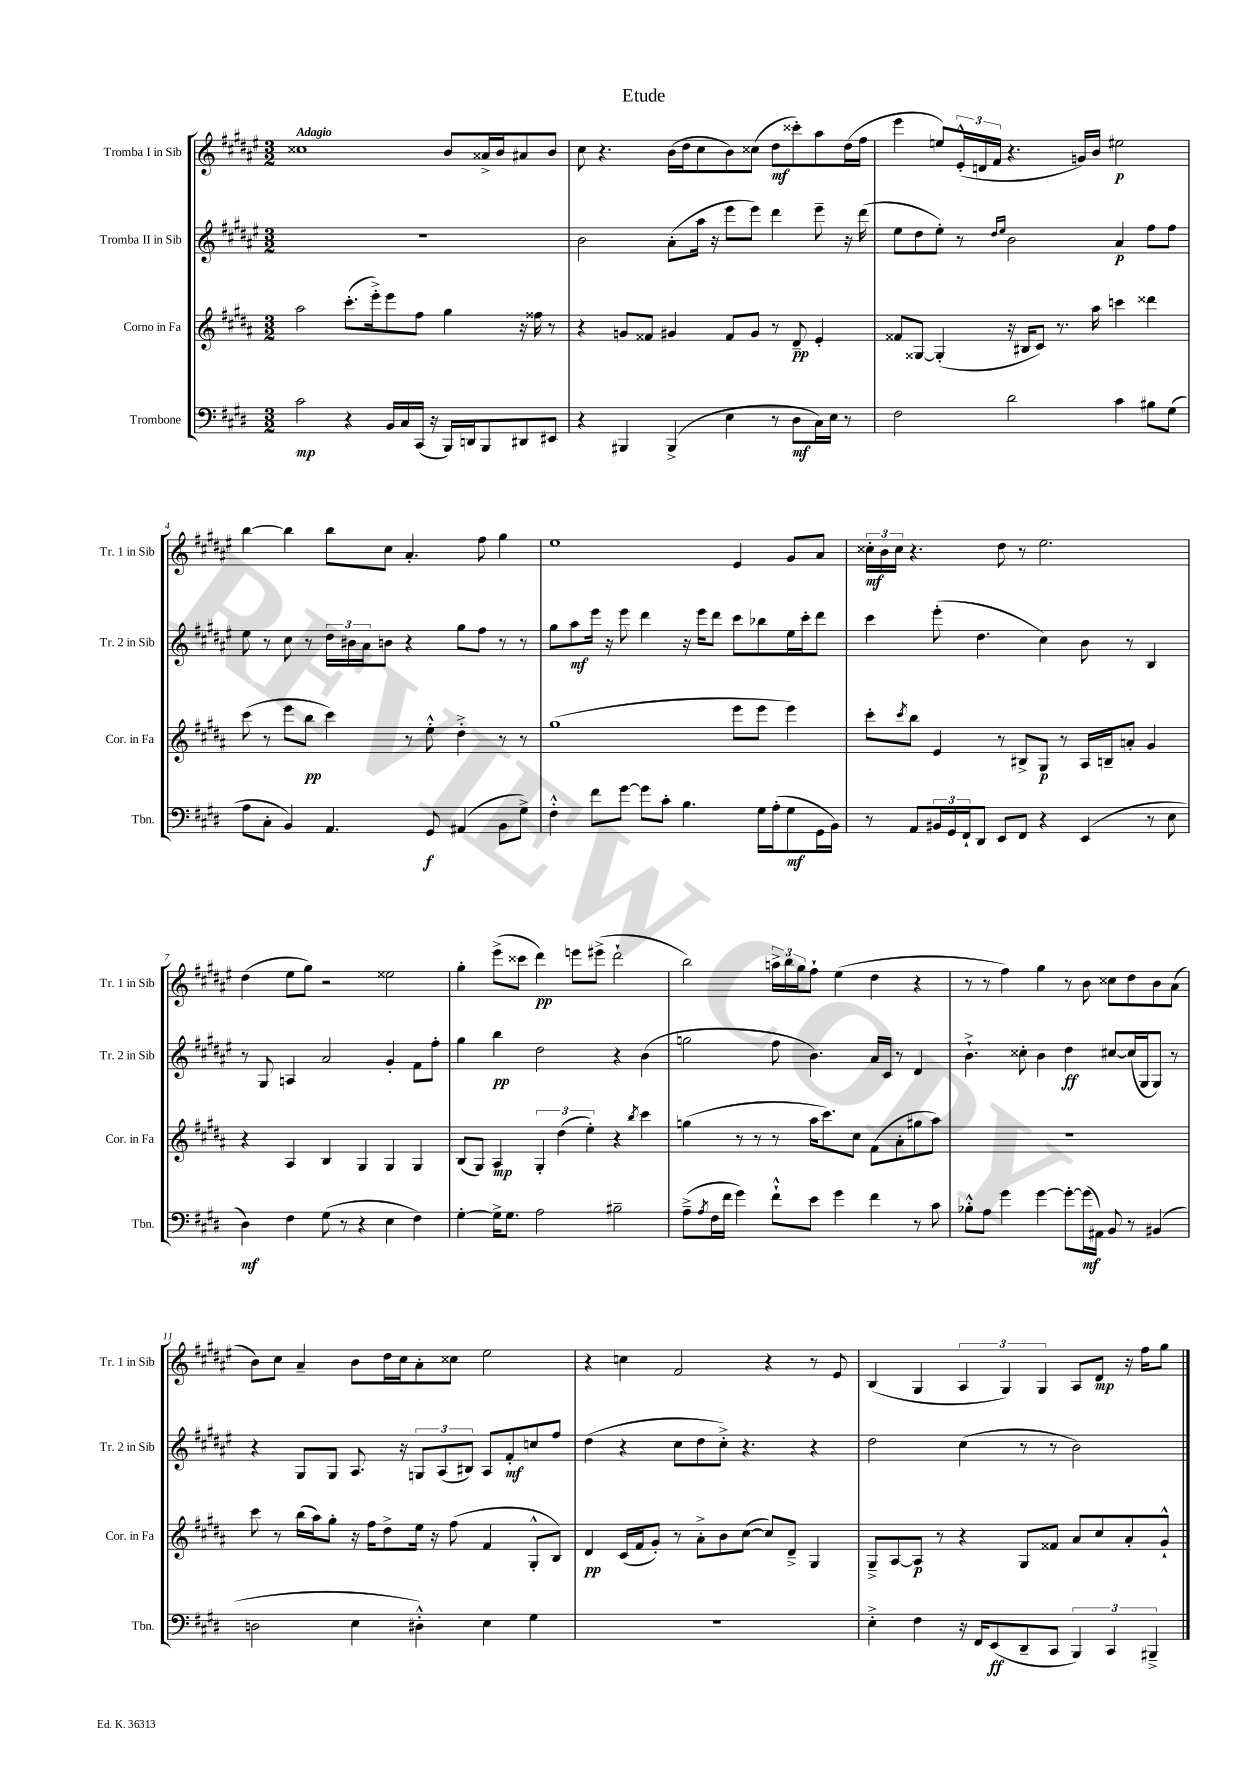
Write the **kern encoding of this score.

**kern	**dynam	**kern	**dynam	**kern	**dynam	**kern	**dynam
*part4	*part4	*part3	*part3	*part2	*part2	*part1	*part1
*staff4	*staff4	*staff3	*staff3	*staff2	*staff2	*staff1	*staff1
*I"Trombone	*	*I"Corno in Fa	*	*I"Tromba II in Sib	*	*I"Tromba I in Sib	*
*I'Tbn.	*	*I'Cor. in Fa	*	*I'Tr. 2 in Sib	*	*I'Tr. 1 in Sib	*
*clefF4	*	*clefG2	*	*clefG2	*	*clefG2	*
*k[f#c#g#d#]	*	*k[f#c#g#d#a#]	*	*k[f#c#g#d#a#e#]	*	*k[f#c#g#d#a#e#]	*
*M3/2	*	*M3/2	*	*M3/2	*	*M3/2	*
=1	=1	=1	=1	=1	=1	=1	=1
!	!	!	!	!	!	!LO:TX:a:B:t=Adagio	!
2c#\	mp	2aa#\	.	1.r	.	1cc##X	.
4r	.	(8.ccc#'\L	.	.	.	.	.
.	.	16eee'^\k)	.	.	.	.	.
16BB/LL	.	8eee\	.	.	.	.	.
16C#/	.	.	.	.	.	.	.
(16CC#/JJ	.	8ff#\J	.	.	.	.	.
16r	.	.	.	.	.	.	.
16BBB/LL)	.	4gg#\	.	.	.	8b/L	.
16DDn/J	.	.	.	.	.	.	.
8BBB/	.	.	.	.	.	16a##X^/L	.
.	.	.	.	.	.	16b/J	.
8DD#X/	.	16r	.	.	.	8a#X/	.
.	.	16ff##X\	.	.	.	.	.
8EE#X/J	.	8r	.	.	.	8b/J	.
=2	=2	=2	=2	=2	=2	=2	=2
4r	.	4r	.	2b\	.	8cc#\	.
.	.	.	.	.	.	4.r	.
4BBB#X/	.	8gn/L	.	.	.	.	.
.	.	8f##X/J	.	.	.	.	.
(4BBB#^/	.	4g#X/	.	(8a#'\L	.	(16b\LL	.
.	.	.	.	.	.	16dd#\J	.
.	.	.	.	16aa#\Jk	.	8cc#\	.
.	.	.	.	16r	.	.	.
4E\	.	8f##/L	.	8eee#\L	.	8b\)	.
.	.	8g#/J	.	8eee#\J)	.	(8cc##X\J	.
8r	.	8r	.	4ddd#\	.	8dd#\L	mf
8D#\L	mf	8d#~/	pp	.	.	8ccc##X'\)	.
16C#\L)	.	4e'/	.	8eee#~\	.	8aa#\	.
16E\JJ	.	.	.	.	.	.	.
8r	.	.	.	16r	.	(16dd#\L	.
.	.	.	.	(16ddd#\	.	16ff#\JJ	.
=3	=3	=3	=3	=3	=3	=3	=3
2F#\	.	8f##X/L	.	8ee#\L	.	4eee#\	.
.	.	[8G##X/J	.	8dd#\	.	.	.
.	.	(4G##'/]	.	8ee#'\J)	.	8een/L)	.
.	.	.	.	8r	.	(24e#'^^/L	.
.	.	.	.	.	.	24dn/	.
.	.	.	.	.	.	24f#/JJ	.
.	.	.	.	16qqdd#/LL	.	.	.
.	.	.	.	16qqee#/JJ	.	.	.
2d#\	.	16r	.	2b\	.	4.r	.
.	.	16B#X/KL	.	.	.	.	.
.	.	8c#/J)	.	.	.	.	.
.	.	8.r	.	.	.	.	.
.	.	.	.	.	.	16gn/LL)	.
.	.	16aa#\	.	.	.	16b/JJ	.
4c#\	.	4cccn\	.	4a#/	p	2ee#X\	p
8B#X\L	.	4ddd##X\	.	8ff#\L	.	.	.
(8G#\J	.	.	.	8ff#\J	.	.	.
!!LO:LB:g=z
=4	=4	=4	=4	=4	=4	=4	=4
8A\L	.	(8ccc#\	.	8ee#\	.	[4bb\	.
8C#'\J	.	8r	.	8r	.	.	.
4BB/)	.	8eee\L	.	8cc#\	.	4bb\]	.
.	.	8bb\J	pp	8r	.	.	.
4.AA/	.	4ccc#\)	.	24dd#\LL	.	8bb\L	.
.	.	.	.	24b#X\	.	.	.
.	.	.	.	24a#\J	.	.	.
.	.	.	.	8bn\J	.	8cc#\J	.
.	.	8r	.	4r	.	4.a#'/	.
8GG#/	f	8ee'^^\	.	.	.	.	.
(4AA#X/	.	4dd#'^\	.	8gg#\L	.	.	.
.	.	.	.	8ff#\J	.	8ff#\	.
8BB\L	.	8r	.	8r	.	4gg#\	.
8G#^\J)	.	8r	.	8r	.	.	.
=5	=5	=5	=5	=5	=5	=5	=5
4F#'^^\	.	(1gg#	.	8gg#\L	.	1ee#	.
.	.	.	.	8aa#\	mf	.	.
8f#\L	.	.	.	16eee#\Jk	.	.	.
.	.	.	.	16r	.	.	.
[8g#\J	.	.	.	8eee#\	.	.	.
8g#\L]	.	.	.	4ddd#\	.	.	.
8c#'\J	.	.	.	.	.	.	.
4.B\	.	.	.	16r	.	.	.
.	.	.	.	16eee#\KL	.	.	.
.	.	.	.	8ddd#\J	.	.	.
.	.	8eee\L	.	8ccc#\L	.	4e#/	.
16G#\LL	.	8eee\J	.	8bb-X\	.	.	.
(16A'\J	.	.	.	.	.	.	.
8G#\	mf	4eee\)	.	16ee#\L	.	8g#/L	.
.	.	.	.	16ccc#'\J	.	.	.
16GG#\L	.	.	.	8ddd#\J	.	8a#/J	.
16BB\JJ)	.	.	.	.	.	.	.
=6	=6	=6	=6	=6	=6	=6	=6
8r	.	8ccc#'\L	.	4ccc#\	.	24cc##X'\LL	mf
.	.	.	.	.	.	24b\	.
.	.	.	.	.	.	24cc##\JJ	.
.	.	8qccc#/	.	.	.	.	.
8AA/L	.	8bb\J	.	.	.	4.r	.
24BB#X/L	.	4e/	.	(8eee#'\	.	.	.
24GG#/	.	.	.	.	.	.	.
24FF#`/J	.	.	.	.	.	.	.
8DD#/J	.	.	.	4.dd#\	.	.	.
8EE/L	.	8r	.	.	.	8dd#\	.
8FF#/J	.	8B#X^/L	.	.	.	8r	.
4r	.	8G#/J	p	4cc#\)	.	2.ee#\	.
.	.	8r	.	.	.	.	.
(4EE/	.	16A#/LL	.	8b\	.	.	.
.	.	16Bn~/J	.	.	.	.	.
.	.	8an'/J	.	8r	.	.	.
8r	.	4g#/	.	4B/	.	.	.
8E\	.	.	.	.	.	.	.
!!LO:LB:g=z
=7	=7	=7	=7	=7	=7	=7	=7
4D#\)	mf	4r	.	8r	.	(4dd#\	.
.	.	.	.	8G#/	.	.	.
4F#\	.	4A#/	.	4An/	.	8ee#\L	.
.	.	.	.	.	.	8gg#\J)	.
(8G#\	.	4B/	.	2a#/	.	2r	.
8r	.	.	.	.	.	.	.
4r	.	4G#/	.	.	.	.	.
4E\	.	4G#/	.	4g#'/	.	2ee##X\	.
4F#\)	.	4G#/	.	8f#\L	.	.	.
.	.	.	.	8ff#'\J	.	.	.
=8	=8	=8	=8	=8	=8	=8	=8
[4G#'\	.	(8B/L	.	4gg#\	.	4gg#'\	.
.	.	8G#/J)	.	.	.	.	.
16G#^\KL]	.	4A#/	mp	4bb\	pp	(8eee#^\L	.
8.G#\J	.	.	.	.	.	.	.
.	.	.	.	.	.	8ccc##X\J	.
2A\	.	6G#'/	.	2dd#\	.	4ddd#\)	pp
.	.	(6dd#\	.	.	.	.	.
.	.	.	.	.	.	8eeen\L	.
.	.	6ee'\)	.	.	.	.	.
.	.	.	.	.	.	(8eee#X^\J	.
2B#X~\	.	4r	.	4r	.	2ddd#`\	.
.	.	8qbb/	.	.	.	.	.
.	.	4ccc#\	.	(4b\	.	.	.
=9	=9	=9	=9	=9	=9	=9	=9
(8A~^\L	.	(4ggn\	.	2ggn\	.	2bb\)	.
8qA/	.	.	.	.	.	.	.
16F#\L	.	.	.	.	.	.	.
16f#\JJ	.	.	.	.	.	.	.
4g#\)	.	8r	.	.	.	.	.
.	.	8r	.	.	.	.	.
8f#`^^\L	.	8r	.	8ff#\	.	24aan^\LL	.
.	.	.	.	.	.	24bb\	.
.	.	.	.	.	.	24gg#\J	.
8e\J	.	16aa#\KL	.	4.b\)	.	8ff#`\J	.
.	.	8.ccc#\)	.	.	.	.	.
4g#\	.	.	.	.	.	(4ee#\	.
.	.	8cc#\J	.	.	.	.	.
4f#\	.	(8f#\L	.	16a#/LL	.	4dd#\	.
.	.	.	.	16c#/JJ	.	.	.
.	.	8a#'\	.	8r	.	.	.
8r	.	8gg#X\	.	4d#/	.	4r	.
8c#\	.	8aa#\J)	.	.	.	.	.
=10	=10	=10	=10	=10	=10	=10	=10
8B-X'^^\L	.	1.r	.	4.b`^\	.	8r	.
8A\J	.	.	.	.	.	8r	.
4g#\	.	.	.	.	.	4ff#\)	.
.	.	.	.	8cc##X'\	.	.	.
[4g#\	.	.	.	4b\	.	4gg#\	.
8g#'\L_	.	.	.	4dd#\	ff	8r	.
(16g#\L]	mf	.	.	.	.	8b\	.
16AA#X\JJ)	.	.	.	.	.	.	.
8BB/	.	.	.	[8cc#X/L	.	8cc##X\L	.
8r	.	.	.	(16cc#/L]	.	8dd#\	.
.	.	.	.	16G#/J	.	.	.
(4BB#X/	.	.	.	8G#/J)	.	8b\	.
.	.	.	.	8r	.	(8a#\J	.
!!LO:LB:g=z
=11	=11	=11	=11	=11	=11	=11	=11
2Dn\	.	8ccc#\	.	4r	.	8b\L)	.
.	.	8r	.	.	.	8cc#\J	.
.	.	(16bb\LL	.	8G#/L	.	4a#~/	.
.	.	16aa#\J)	.	.	.	.	.
.	.	8gg#'\J	.	8G#/J	.	.	.
4E\	.	16r	.	8.A#/	.	8b\L	.
.	.	16ff#\KL	.	.	.	.	.
.	.	8dd#^\	.	.	.	16dd#\L	.
.	.	.	.	16r	.	16cc#\J	.
4D#X'^^\)	.	16ee\Jk	.	12Gn/L	.	8a#'\	.
.	.	16r	.	.	.	.	.
.	.	.	.	(12A#/	.	.	.
.	.	(8ff#\	.	.	.	8cc##X\J	.
.	.	.	.	12B#X/J)	.	.	.
4E\	.	4f#/	.	8A#/L	.	2ee#\	.
.	.	.	.	8f#'/	mf	.	.
4G#\	.	8G#'^^/L	.	8ccn/	.	.	.
.	.	8B/J)	.	8ff#/J	.	.	.
=12	=12	=12	=12	=12	=12	=12	=12
1.r	.	4d#/	pp	(4dd#\	.	4r	.
.	.	(16c#/LL	.	4r	.	4ccn\	.
.	.	16f#/J	.	.	.	.	.
.	.	8g#'/J)	.	.	.	.	.
.	.	8r	.	8cc#\L	.	2f#/	.
.	.	8a#'^\L	.	8dd#\	.	.	.
.	.	8b\	.	8cc#'^\J)	.	.	.
.	.	([8cc#\J	.	4.r	.	.	.
.	.	8cc#/L])	.	.	.	4r	.
.	.	8d#~^/J	.	.	.	.	.
.	.	4G#/	.	4r	.	8r	.
.	.	.	.	.	.	8e#/	.
=13	=13	=13	=13	=13	=13	=13	=13
4E'^\	.	8G#~^/L	.	2dd#\	.	(4B/	.
.	.	[8A#/	.	.	.	.	.
4F#\	.	8A#/J]	p	.	.	4G#/	.
.	.	8r	.	.	.	.	.
16r	.	4r	.	(4cc#\	.	6A#/	.
16FF#/KL	.	.	.	.	.	.	.
(8EE/	ff	.	.	.	.	.	.
.	.	.	.	.	.	6G#/)	.
8DD#~/	.	8G#/L	.	8r	.	.	.
.	.	.	.	.	.	6G#/	.
8CC#/J	.	8f##X/J	.	8r	.	.	.
6BBB/)	.	8a#/L	.	2b\)	.	8A#/L	.
.	.	8cc#/	.	.	.	8d#/J	mp
6CC#/	.	.	.	.	.	.	.
.	.	8a#'/	.	.	.	16r	.
.	.	.	.	.	.	16ff#\KL	.
6BBB#X~^/	.	.	.	.	.	.	.
.	.	8g#`^^/J	.	.	.	8gg#\J	.
==	==	==	==	==	==	==	==
*-	*-	*-	*-	*-	*-	*-	*-
